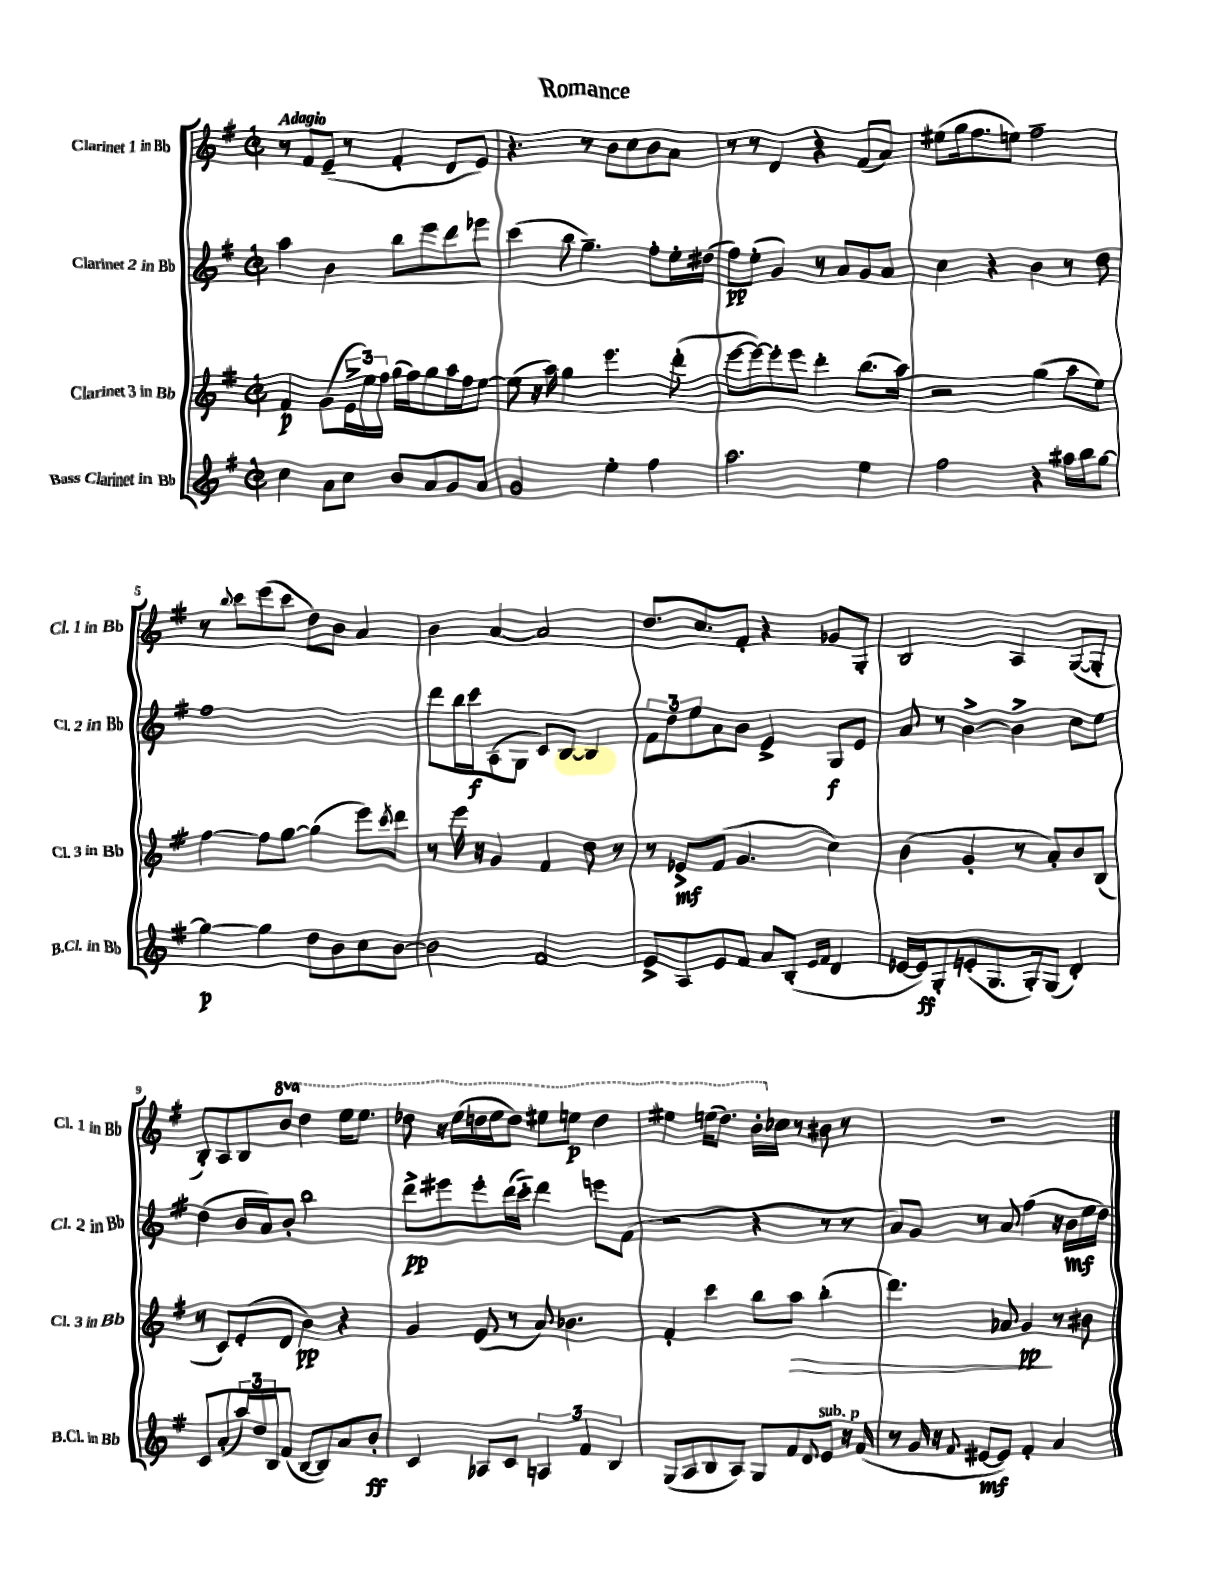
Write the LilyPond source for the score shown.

\header { title = "Romance" }
<<
\new StaffGroup <<
\new Staff = "s0" \with { instrumentName = "Clarinet 1 in Bb" shortInstrumentName = "Cl. 1 in Bb" } {
    \clef treble \key g \major \defaultTimeSignature \time 2/2 \set Staff.ottavationMarkups = #ottavation-simple-ordinals \tempo "Adagio"
    r8 fis'8 e'8--( r8 fis'4-. d'8 e'8) |
    r4. r8 b'8 c''8 b'8 a'8 |
    r8 r8 d'4 r4 fis'8( a'8) |
    eis''8( g''16 fis''8. e''8) fis''2-- |
    r8 \appoggiatura { b''8 } c'''8 e'''8( c'''8 d''8) b'8 a'4 |
    b'4 a'4~ a'2 |
    d''8. c''8. fis'8-. r4 ges'8 g8-. |
    b2 a4 g8~( g8-. |
    b8-.) a8 b8 \ottava #1 b''8 d'''4 e'''16 e'''8. |
    des'''8 r16 e'''16( d'''16 e'''16 d'''8) eis'''8 e'''8\p d'''4 |
    eis'''4 e'''16( d'''8.) b''16-. \ottava #0 ces''16 r8 bis'8 r8 |
    r1 \bar "|." |
}
\new Staff = "s1" \with { instrumentName = "Clarinet 2 in Bb" shortInstrumentName = "Cl. 2 in Bb" } {
    \clef treble \key g \major \defaultTimeSignature \time 2/2
    a''4 b'4 b''8 e'''8 d'''8 ees'''8 |
    c'''4( b''8 g''4.--) fis''8-. e''16-. dis''16( |
    fis''8\pp) e''8-.( g'4) r8 a'8 g'8 a'8 |
    c''4 r4 b'4 r8 d''8 |
    fis''1 |
    d'''8 b''16 c'''16\f a8( g8 c'8) b8~ b4 |
    \tuplet 3/2 { fis'8 d''8 e''8 } a'8 b'8 e'4-> g8\f e'8 |
    a'8 r8 b'4~-> b'4-> c''8 e''8 |
    d''4( b'16 a'16) b'8-. b''2 |
    d'''8->\pp eis'''8 eis'''8-. d'''16( c'''16-_) d'''4 e'''8 fis'8( |
    r2 r4 r8 r8 |
    a'8) g'8 r8 a'8 fis''4( r16 b'16\mf e''16 d''16) \bar "|." |
}
\new Staff = "s2" \with { instrumentName = "Clarinet 3 in Bb" shortInstrumentName = "Cl. 3 in Bb" } {
    \clef treble \key g \major \defaultTimeSignature \time 2/2
    fis'4\p g'8( \tuplet 3/2 { e'16-> e''16) fis''16 } g''16( fis''16) g''8 a''16 fis''16 e''8~ |
    e''8( r16 a''16) g''4 e'''4. d'''8-.( |
    e'''8~ e'''8~) e'''8-. e'''8 d'''4-. b''8.( a''16) |
    r2 g''4( a''8 e''8) |
    fis''4~ fis''8 g''8~ g''4( e'''8) \acciaccatura { c'''8 } d'''8 |
    r8 e'''16 r16 g'4 fis'4 d''8 r8 |
    r8 ees'8->\mf fis'8( g'4. c''4) |
    b'4( g'4-. r8 a'8-.) b'8 b8( |
    r8 c'8) e'8-.( d'8 b'4\pp) r4 |
    g'4 e'8( r8 a'8) bes'4. |
    fis'4-. c'''4 b''8 a''8\> b''4-.( |
    d'''4.) aes'8 g'4\pp\! r8 bis'8 \bar "|." |
}
\new Staff = "s3" \with { instrumentName = "Bass Clarinet in Bb" shortInstrumentName = "B.Cl. in Bb" } {
    \clef treble \key g \major \defaultTimeSignature \time 2/2
    c''4 a'8 c''8 b'8 a'8 g'8 a'8 |
    g'2 e''4-. fis''4 |
    a''2. e''4 |
    fis''2 r4 ais''16 b''16 g''8~ |
    g''4~\p g''4 d''8 b'8 c''8 b'8~ |
    b'2 fis'2 |
    e'8-> a8 e'8 fis'8 a'8 b8-.( \grace { e'16 fis'16 } d'4 |
    ees'16~ ees'16\ff) g8-. e'8-.( g8. g16-.) g8( d'4-.) |
    c'8 a'8-.( \tuplet 3/2 { a''16) d''16 b16 } fis'8( b8~ b8) a'8 b'8-.\ff |
    c'4 aes8 c'8 \tuplet 3/2 { a4 fis'4 b4 } |
    g8( a8 b8 a8) g8 fis'8 \appoggiatura { d'8 } e'8^\markup { \italic "sub. p" } r16 fis'16( |
    r8 g'16 r16 \appoggiatura { fis'8 } eis'8~\mf eis'8) fis'4-. a'4 \bar "|." |
}
>>
>>
